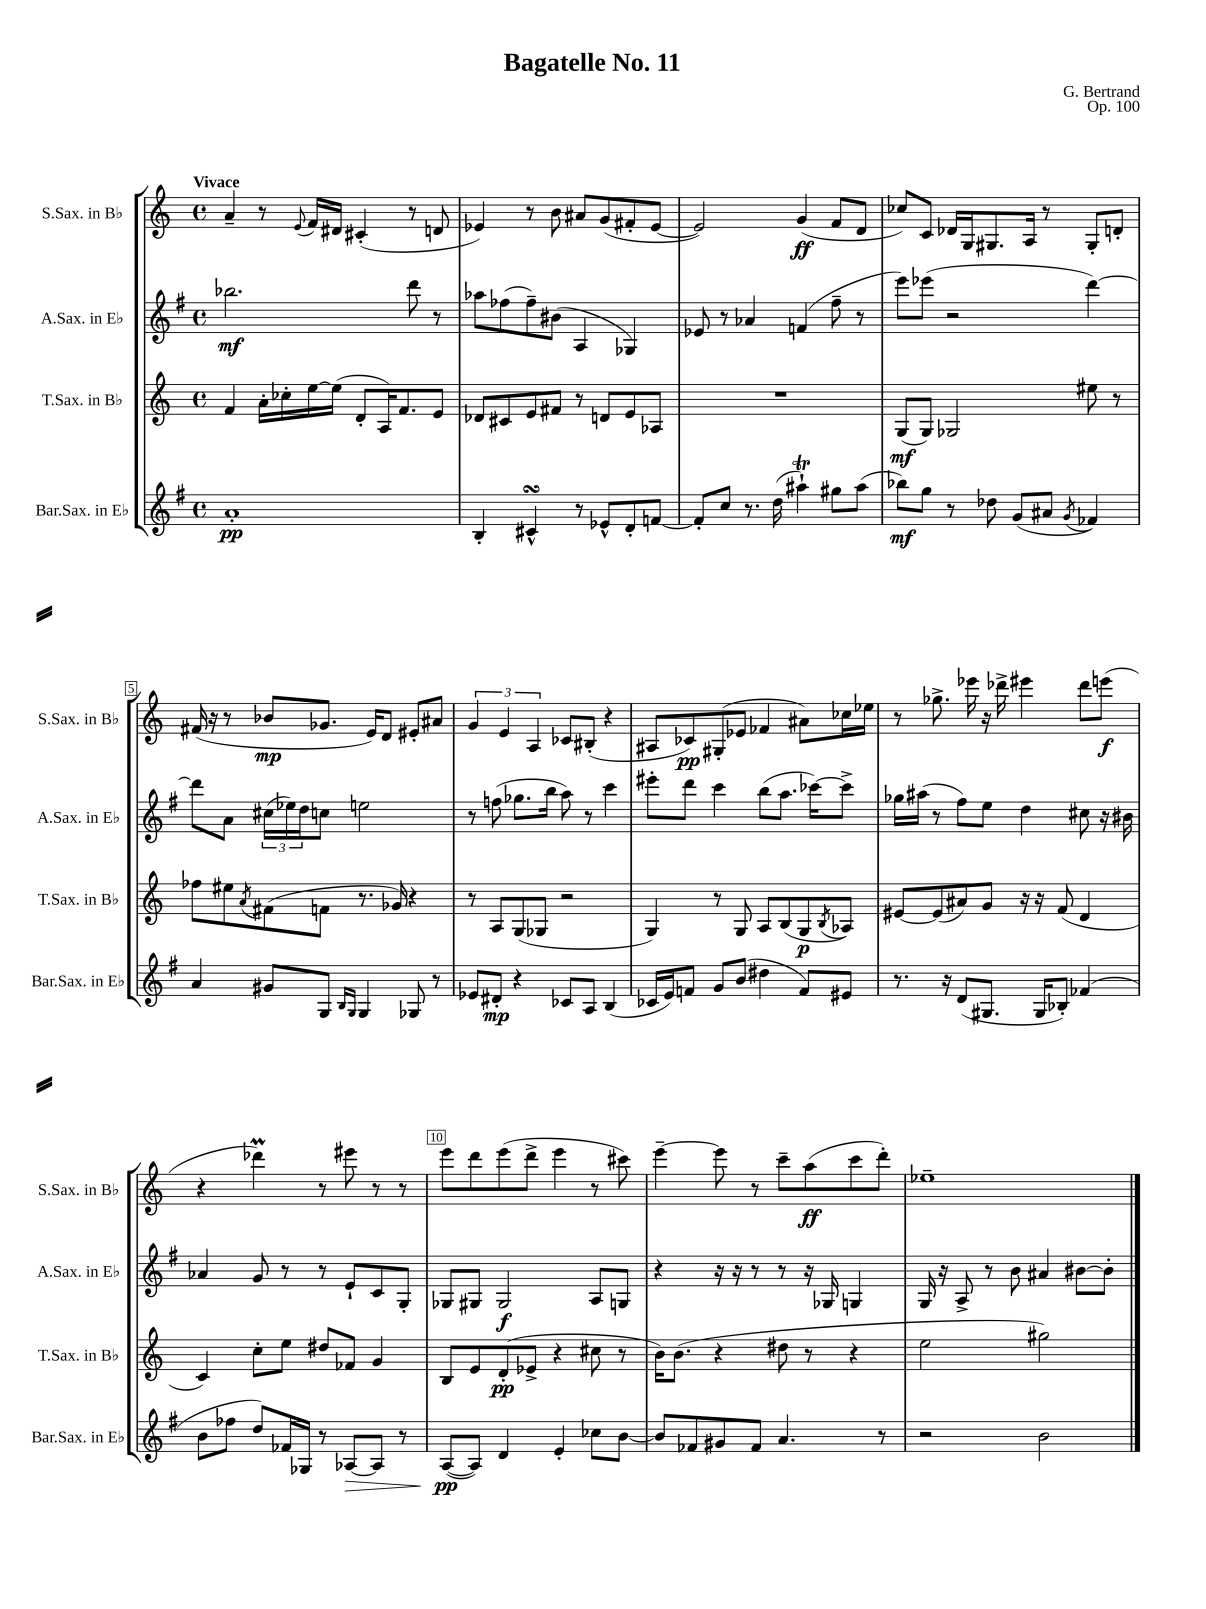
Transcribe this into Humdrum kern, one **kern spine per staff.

**kern	**kern	**kern	**kern
*staff4	*staff3	*staff2	*staff1
*clefG2	*clefG2	*clefG2	*clefG2
*k[f#]	*k[]	*k[f#]	*k[]
*M4/4	*M4/4	*M4/4	*M4/4
*met(c)	*met(c)	*met(c)	*met(c)
1a'	4f/	2.bb-\	4a~/
.	16a'\LL	.	8r
.	16cc-'\	.	.
.	.	.	8qqe/
.	[16ee\	.	16f/LL
.	(16ee\]JJ	.	16d#/JJ
.	8d'/L	.	(4c#'/
.	16A/K)	.	.
.	8.f/	.	.
.	.	8ddd\	8r
.	8e/J	8r	8d/
=	=	=	=
4B'/	8d-/L	8aa-\L	4e-/)
.	8c#/	(8ff-\	.
4c#^^/	8e/	8ff-~\)	8r
.	8f#/J	(8b#\J	8b\
8r	8r	4A/	8a#/L
8e-^^/L	8d/L	.	(8g/
8d'/	8e/	4G-/)	8f#'/
[8f/J	8A-/J	.	[8e-/J
=	=	=	=
8f'/]L	1r	8e-/	2e-/])
8cc/J	.	8r	.
8.r	.	4a-/	.
(16dd\	.	.	.
4aa#`\)	.	(4f/	(4g/
8gg#\L	.	8ff#~\	8f/L
(8aa#\J	.	8r	8d/J
=	=	=	=
8bb-\L)	(8G/L	8eee\L)	8cc-/L)
8gg\J	8G/J)	(8eee-\J	8c/J
8r	2G-/	2r	16d-/LL
.	.	.	16G/J
8dd-\	.	.	8.G#/
(8g/L	.	.	.
.	.	.	16A/Jk
8a#/J	.	.	8r
8qg/	.	.	.
4f-/)	8ee#\	[4ddd\)	8G#'/L
.	8r	.	8d'/J
=	=	=	=
4a/	8ff-\L	8ddd\]L	(16f#/
.	.	.	16r
.	8ee#\	8a\J	8r
.	8qa/	.	.
8g#/L	(8f#\	(24cc#\LL	8b-/L
.	.	24ee-\)	.
.	.	24dd\J	.
8G/J	8f\J	8cc\J	8.g-/J
16qqB/LL	.	.	.
16qqG/JJ	.	.	.
4G/	8.r	2ee\	.
.	.	.	16e/LK)
.	.	.	8d/J
.	16g-/)	.	.
8G-/	4r	.	8e#'/L
8r	.	.	8a#/J
=	=	=	=
8e-/L	8r	8r	6g/
8d#'/J	8A/L	(8ff\	.
.	.	.	6e/
4r	(8G/	8.gg-\L	.
.	.	.	6A/
.	8G-/J	.	.
.	.	16bb\Jk	.
8c-/L	2r	8aa\)	8c-/L
8A/J	.	8r	(8B#'/J
(4B/	.	4ccc\	4r
=	=	=	=
16c-/LL	4G/)	8eee#'\L	8A#/L
16e/J)	.	.	.
8f/J	.	8ddd\J	8c-/)
8g/L	8r	4ccc\	(8G#'/
(8b/J	8G/	.	8e-/J
4dd#\	8A/L	(8bb\L	4f-/
.	(8B/	8.aa\J	.
8f/L)	8G/	.	8a#\L)
.	.	[16ccc-\LK)	.
.	8qB/	.	.
8e#/J	8A-/J)	8ccc-^\]J	16cc-\L
.	.	.	16ee-\JJ
=	=	=	=
8.r	[8e#/L	16gg-\LL	8r
.	.	(16aa#\JJ	.
.	(8e#/]	8r	8.gg-^\
16r	.	.	.
(8d/L	8a#/)	8ff#\L)	.
.	.	.	16eee-\
8.G#/J	8g/J	8ee\J	16r
.	.	.	16ddd-^\
.	16r	4dd\	4eee#\
16G#/LK	16r	.	.
8B-'/J)	(8f/	.	.
(4f-/	4d/	8cc#\	8ddd-\L
.	.	16r	(8eee\J
.	.	16b#\	.
=	=	=	=
8b\L	4c/)	4a-/	4r
8ff-\J	.	.	.
8dd/L)	8cc'\L	8g/	4ddd-\)
16f-/L	8ee\J	8r	.
16G-/JJ	.	.	.
8r	8dd#/L	8r	8r
[8A-/L	8f-/J	8e`/L	8eee#\
8A-/]J	4g/	8c/	8r
8r	.	8G'/J	8r
=	=	=	=
([8A/L	8B/L	8G-/L	8eee\L
8A/]J)	8e/	8G#/J	8ddd\
4d/	(8d'/	2G#/	(8eee\
.	8e-^/J	.	8ddd^\J
4e'/	4r	.	4eee\
8cc-\L	8cc#\	8A/L	8r
[8b\J	8r	8G/J	8ccc#\)
=	=	=	=
8b/]L	16b\LK)	4r	[4eee~\
.	(8.b\J	.	.
8f-/	.	.	.
8g#/	4r	16r	8eee\]
.	.	16r	.
8f-/J	.	8r	8r
4.a/	8dd#\	8r	8ccc~\L
.	8r	16r	(8aa\
.	.	16G-/	.
.	4r	4G/	8ccc\
8r	.	.	8ddd'\J)
=	=	=	=
2r	2ee\	16G/	1ee-~
.	.	16r	.
.	.	8A^/	.
.	.	8r	.
.	.	8b\	.
2b\	2gg#\)	4a#/	.
.	.	[8b#\L	.
.	.	8b#'\]J	.
==	==	==	==
*-	*-	*-	*-
